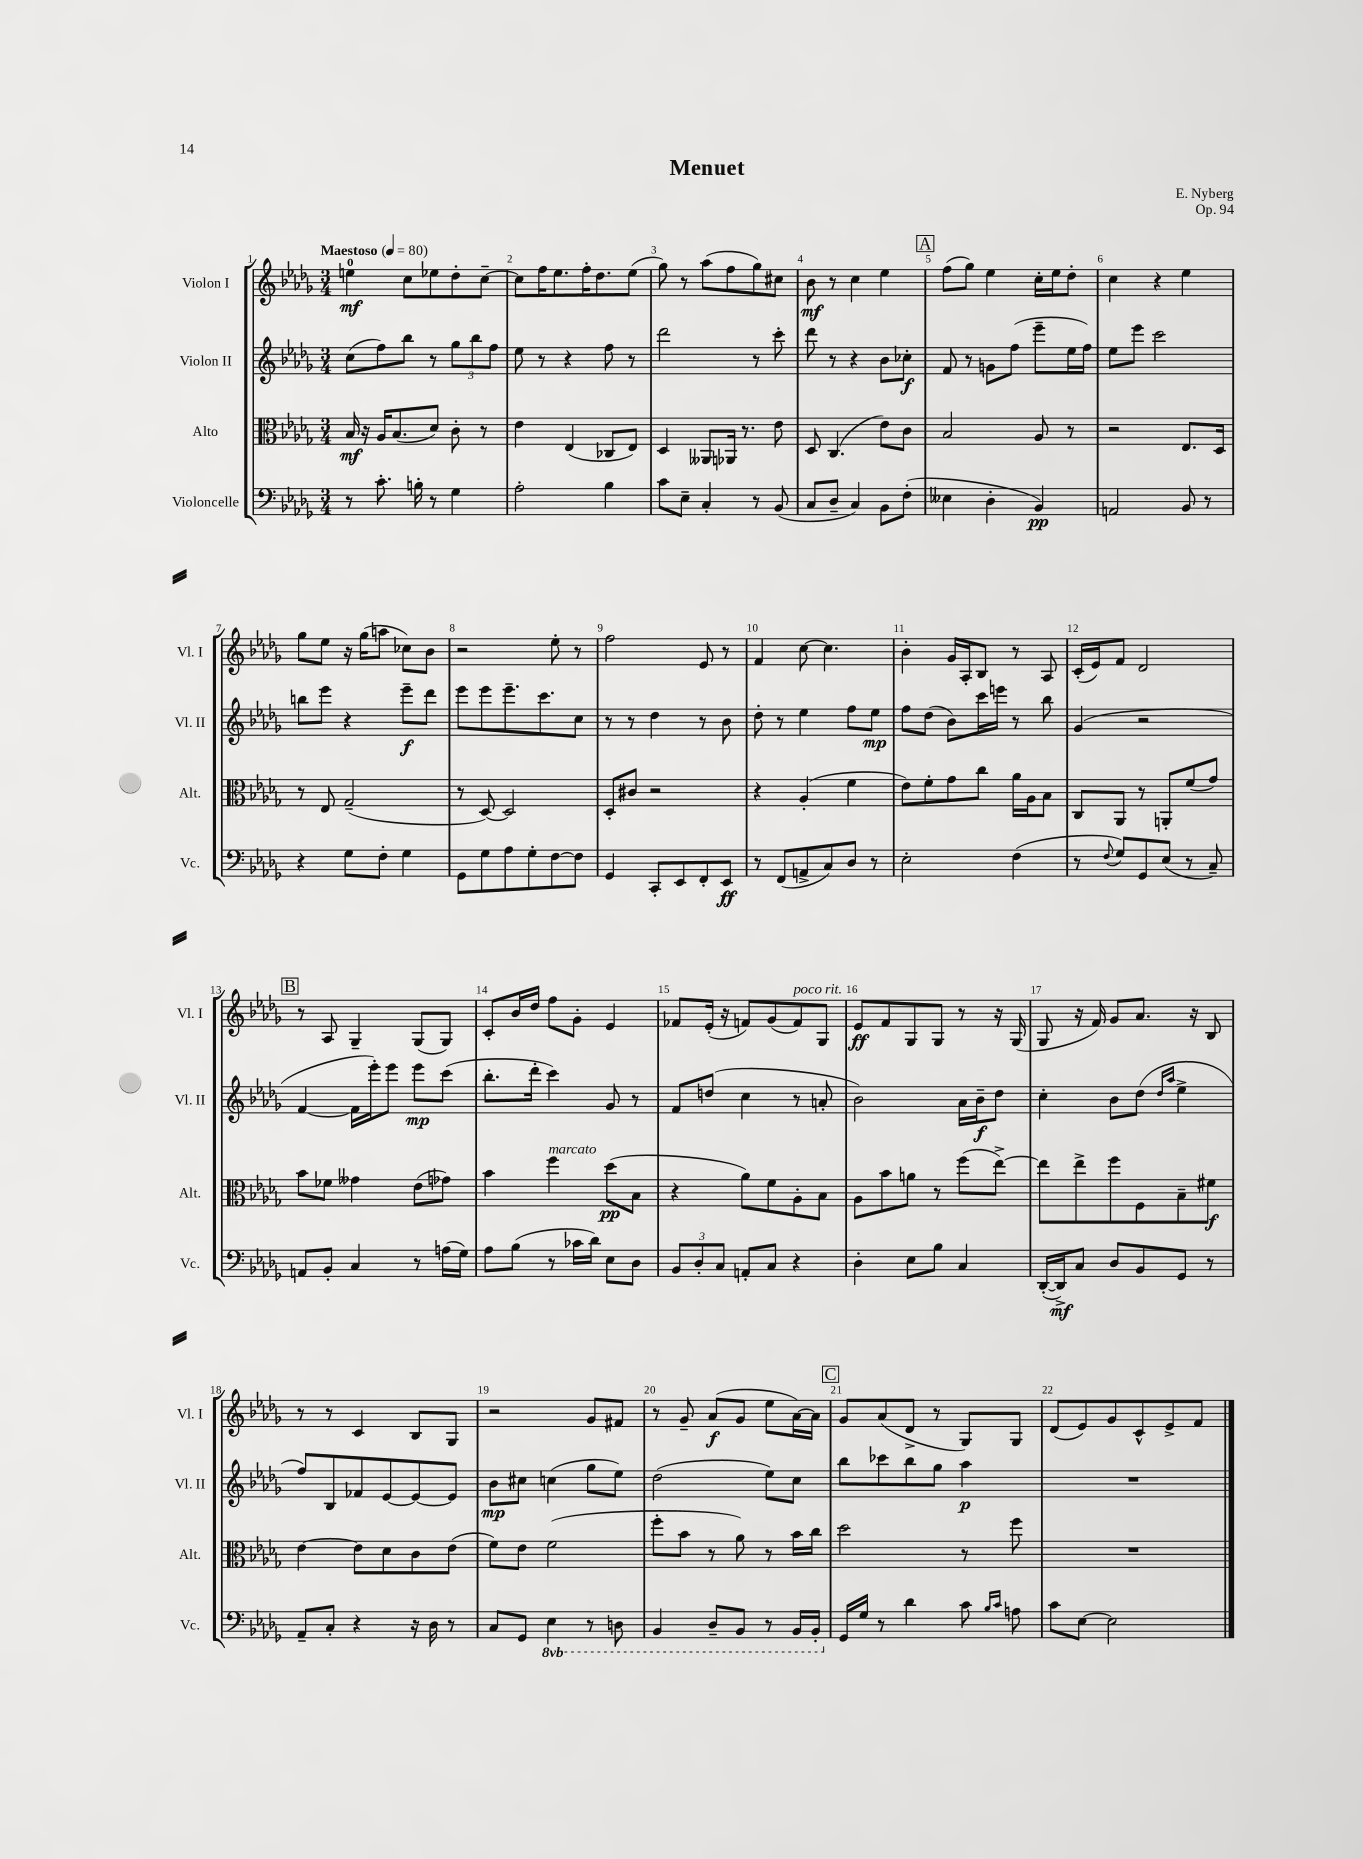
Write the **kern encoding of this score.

**kern	**kern	**kern	**kern
*staff4	*staff3	*staff2	*staff1
*clefF4	*clefC3	*clefG2	*clefG2
*k[b-e-a-d-g-]	*k[b-e-a-d-g-]	*k[b-e-a-d-g-]	*k[b-e-a-d-g-]
*M3/4	*M3/4	*M3/4	*M3/4
*MM80	*MM80	*MM80	*MM80
8r	16B-	(8cc	4ee
.	16r	.	.
8.c'	16A-	8ff)	.
.	(8.B-	.	.
.	.	8bb-	8cc
16B'	.	.	.
8r	8d-)	8r	8ee-
4G-	8c'	12gg-	8dd-'
.	.	12bb-	.
.	8r	.	[8cc~
.	.	12ff	.
=	=	=	=
2A-'	4e-	8ee-	8cc]
.	.	8r	16ff
.	.	.	8.ee-
.	(4E-	4r	.
.	.	.	16ff'
.	.	.	8.dd-
4B-	8C-	8ff	.
.	8E-)	8r	(8ee-
=	=	=	=
8c	4D-	2ddd-	8gg-)
8E-~	.	.	8r
4C'	8AA--	.	(8aa-
.	16AA-	.	8ff
.	8.r	.	.
8r	.	8r	8gg-)
(8BB-	8e-	8ccc'	8cc#
=	=	=	=
8C	8D-	8ddd-	8b-
8D-~	(4.C	8r	8r
4C)	.	4r	4cc
8BB-	8e-)	8b-	4ee-
(8F'	8c	8cc-'	.
=	=	=	=
4E--	2B-	8f	(8ff
.	.	8r	8gg-)
4D-'	.	8g	4ee-
.	.	(8ff	.
4BB-)	8A-	8eee-~	16cc'
.	.	.	16ee-
.	8r	16ee-	8dd-'
.	.	16ff)	.
=	=	=	=
2AA	2r	8ee-	4cc
.	.	8eee-	.
.	.	2ccc	4r
8BB-	8.E-	.	4ee-
8r	.	.	.
.	16D-	.	.
=	=	=	=
4r	8r	8bb	8gg-
.	8E-	8eee-	8ee-
8G-	(2G-~	4r	16r
.	.	.	(16gg-
8F'	.	.	8aa
4G-	.	8eee-~	8cc-)
.	.	8ddd-	8b-
=	=	=	=
8GG-	8r	8eee-	2r
8G-	[8D-)	8eee-	.
8A-	2D-]	8.eee-~	.
8G-'	.	.	.
.	.	8.ccc	.
[8F	.	.	8ee-'
8F]	.	8cc	8r
=	=	=	=
4GG-	8D-'	8r	2ff
.	8c#	8r	.
8CC'	2r	4dd-	.
8EE-	.	.	.
8FF'	.	8r	8e-
8EE-	.	8b-	8r
=	=	=	=
8r	4r	8dd-'	4f
(8FF	.	8r	.
8AA^	(4A-'	4ee-	[8cc
8C)	.	.	4.cc]
8D-	4f	8ff	.
8r	.	8ee-	.
=	=	=	=
2E-'	8e-)	8ff	4b-'
.	8f'	(8dd-	.
.	8g-	8b-)	16g-
.	.	.	16A-'
.	8cc	16ccc	8B-
.	.	16eee	.
(4F	16a-	8r	8r
.	16A-	.	.
.	8B-	8bb-	8A-
=	=	=	=
8r	8C	(4g-	(16c'
.	.	.	16e-)
8qqF	.	.	.
8G-)	8AA-	.	8f
8GG-	8r	2r	2d-
(8E-	8AA'	.	.
8r	(8f	.	.
8C~)	8g-)	.	.
=	=	=	=
8AA	8b-	[4f	8r
8BB-'	8f-	.	8A-
4C	4g--	16f]	4G-~
.	.	16eee-')	.
.	.	8eee-	.
8r	(8e-	8eee-	(8G-
(16A	8g-)	(8ccc	8G-)
16G-)	.	.	.
=	=	=	=
8A-	4b-	8.bb-'	8c'
(8B-	.	.	16b-
.	.	16ddd-'	16dd-
8r	4ff	4ccc)	8ff
16c-	.	.	8g-'
16d-)	.	.	.
8E-	(8dd-	8g-	4e-
8D-	8B-	8r	.
=	=	=	=
12BB-	4r	8f	8f-
12D-'	.	.	.
.	.	(8dd	(16e-'
12C	.	.	.
.	.	.	16r
8AA'	8a-)	4cc	8f)
8C	8f	.	(8g-
4r	8A-'	8r	8f)
.	8B-	8a'	8G-
=	=	=	=
4D-'	8A-	2b-)	8e-
.	8b-	.	8f
8E-	8a	.	8G-
8B-	8r	.	8G-
4C	(8ff	16a-	8r
.	.	16b-~	.
.	[8ee-^)	8dd-	16r
.	.	.	(16G-
=	=	=	=
([16DD-'	8ee-]	4cc'	8G-
16DD-^])	.	.	.
8C	8ee-^	.	16r
.	.	.	16f)
8D-	8ff	8b-	8g-
8BB-	8F	(8dd-	8.a-
.	.	16qqdd-	.
.	.	16qqaa-	.
8GG-	8B-~	4ee-^	.
.	.	.	16r
8r	8f#	.	8B-
=	=	=	=
8AA-~	[4e-	8ff)	8r
8C'	.	8B-	8r
4r	8e-]	8f-	4c
.	8d-	[8e-	.
16r	8c	8e-_	8B-
16D-	.	.	.
8r	(8e-	8e-]	8G-
=	=	=	=
8C	8f)	8b-	2r
8GG-	8e-	8cc#	.
4EE-	(2f	(4cc	.
8r	.	8gg-	8g-
8DD	.	8ee-)	8f#
=	=	=	=
4BBB-	8ff'	(2dd-	8r
.	8b-	.	8g-~
8DD-~	8r	.	(8a-
8BBB-	8a-)	.	8g-
8r	8r	8ee-)	8ee-
16BBB-	16b-	8cc	[16a-)
16BBB-'	16cc	.	16a-]
=	=	=	=
16GG-	2dd-	8bb-	8g-
16G-	.	.	.
8r	.	8ccc-	(8a-
4d-	.	8bb-	8d-^
.	.	8gg-	8r
8c	8r	4aa-	8G-)
16qqB-	.	.	.
16qqc	.	.	.
8A	8ff	.	8G-
=	=	=	=
8c	2.r	2.r	(8d-
[8E-	.	.	8e-)
2E-]	.	.	8g-
.	.	.	8c^^
.	.	.	8e-^
.	.	.	8f
==	==	==	==
*-	*-	*-	*-
